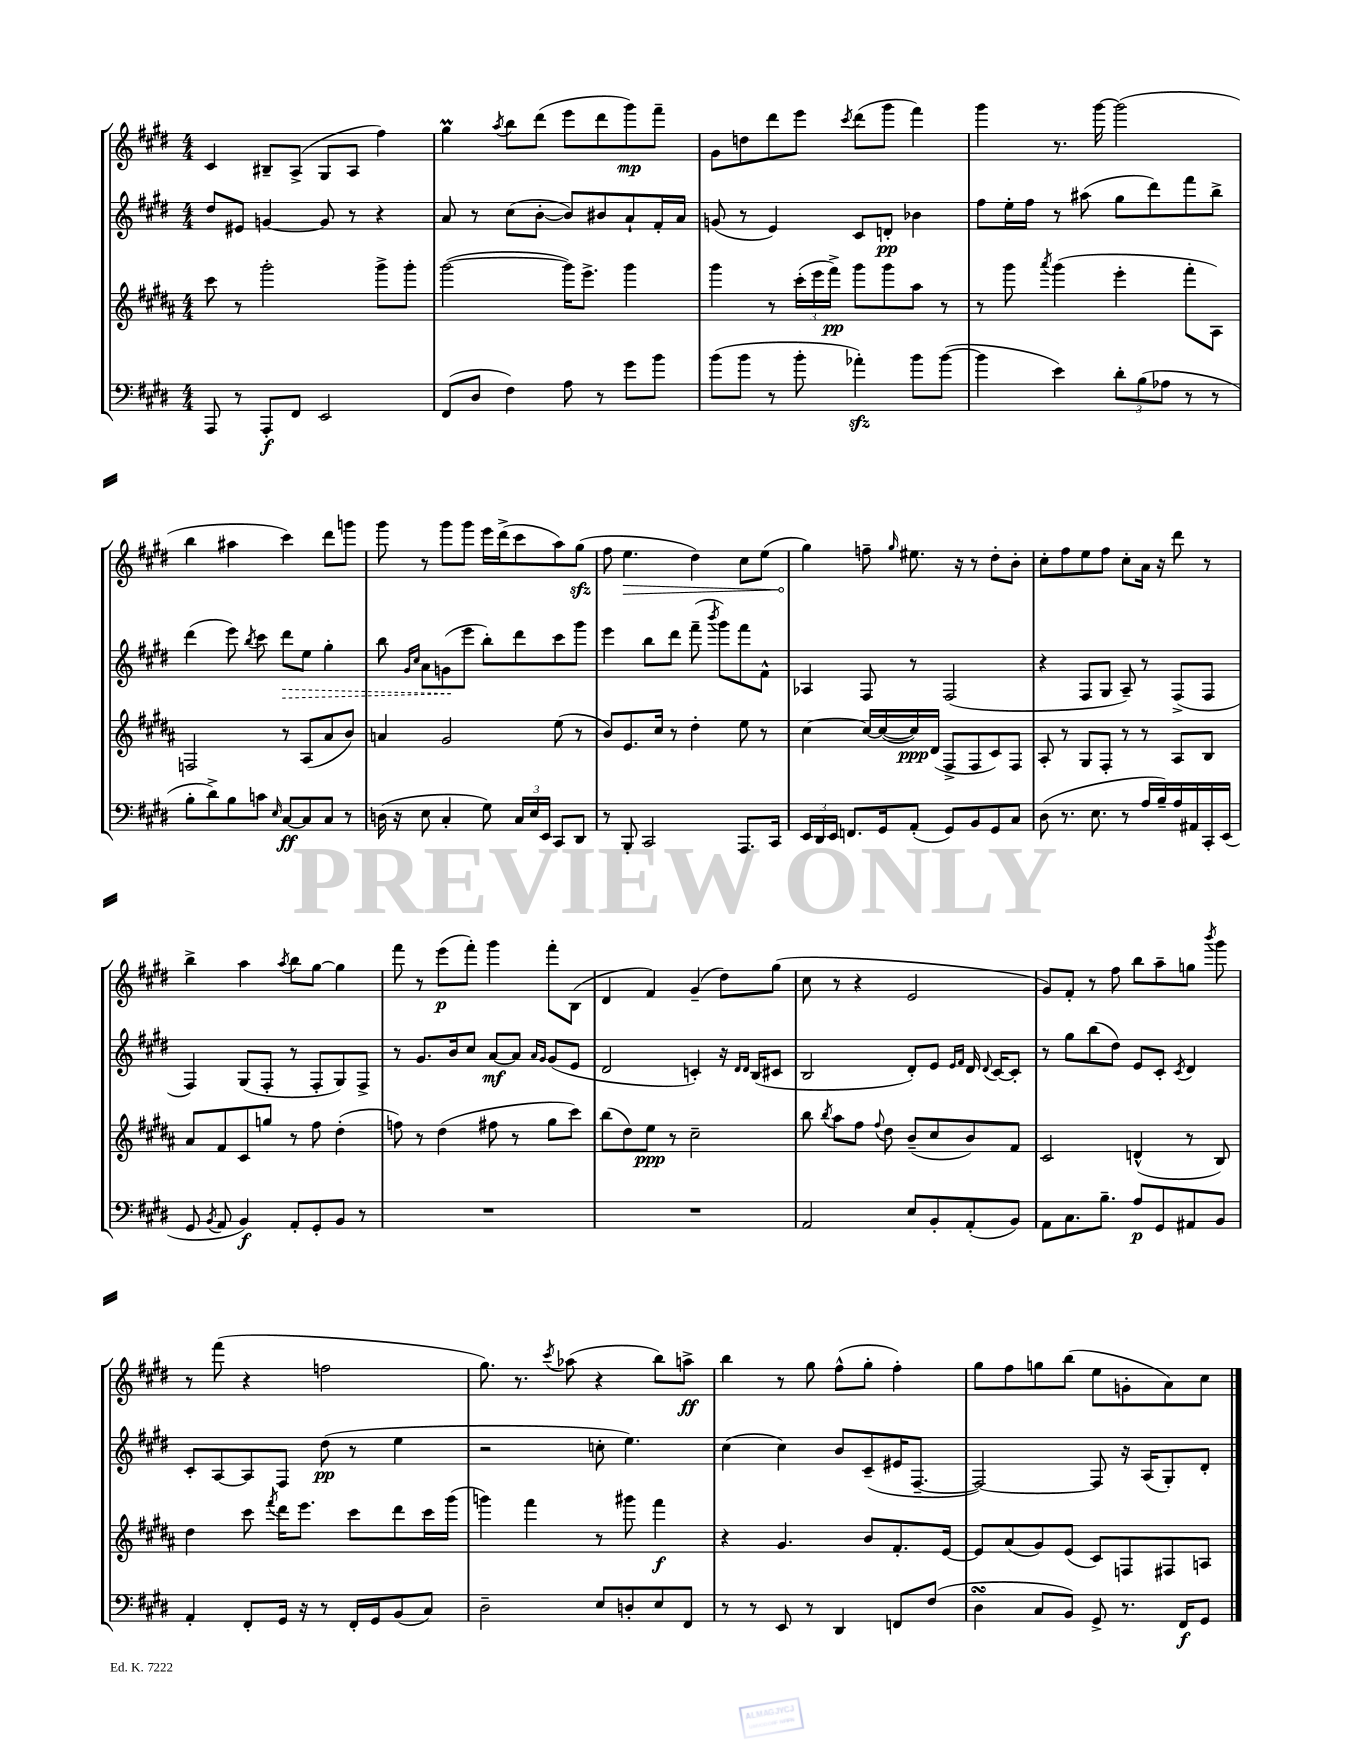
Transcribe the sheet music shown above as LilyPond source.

<<
\new StaffGroup <<
\new Staff = "s0" {
    \clef treble \key e \major \numericTimeSignature \time 4/4
    \autoBeamOff cis'4 bis8[-- a8]->( gis8[ a8] fis''4) |
    gis''4\prall \acciaccatura { a''8 } b''8[ dis'''8]( e'''8[ dis'''8 gis'''8\mp) fis'''8]-- |
    gis'8[ d''8 dis'''8 e'''8] \acciaccatura { cis'''8 } dis'''8[( gis'''8] fis'''4) |
    gis'''4 r8. gis'''16~ gis'''2( |
    b''4 ais''4 cis'''4) dis'''8[ g'''8] |
    gis'''8 r8 gis'''8[ gis'''8] e'''16[ dis'''16->( cis'''8 a''8) gis''8]\sfz( |
    fis''8 \once \override Hairpin.circled-tip = ##t e''4.\> dis''4) cis''8[ e''8]( |
    gis''4\!) f''8-- \grace { gis''16 } eis''8. r16 r8 dis''8[-. b'8]-. |
    cis''8[-. fis''8 e''8 fis''8] cis''8[-. a'16] r16 dis'''8 r8 |
    b''4-> a''4 \acciaccatura { a''8 } b''8[ gis''8]~ gis''4 |
    fis'''8 r8 e'''8[\p( fis'''8]-.) gis'''4 fis'''8[-. b8]( |
    dis'4 fis'4) gis'4--( dis''8[) gis''8]( |
    cis''8 r8 r4 e'2 |
    gis'8[) fis'8]-. r8 fis''8 b''8[ a''8-- g''8] \acciaccatura { b'''8 } gis'''8 |
    r8 fis'''8( r4 f''2 |
    gis''8.) r8. \acciaccatura { cis'''8 } aes''8( r4 b''8[) a''8]->\ff |
    b''4 r8 gis''8 fis''8[-^( gis''8]-. fis''4-.) |
    gis''8[ fis''8 g''8 b''8]( e''8[ g'8-. a'8) cis''8] \bar "|." |
}
\new Staff = "s1" {
    \clef treble \key e \major \numericTimeSignature \time 4/4
    \autoBeamOff dis''8[ eis'8] g'4~ g'8 r8 r4 |
    a'8 r8 cis''8[( b'8]~-. b'8[) bis'8 a'8-! fis'16-. a'16] |
    g'8( r8 e'4) cis'8[ d'8]-.\pp bes'4 |
    fis''8[ e''16-. fis''16] r8 ais''8( gis''8[ dis'''8) fis'''8 b''8]-> |
    dis'''4( e'''8) \acciaccatura { b''8 } cis'''8 \once \override Hairpin.style = #'dashed-line dis'''8[\> e''8] gis''4-. |
    b''8 \grace { gis'16[ cis''16] } a'8[ g'8\!( e'''8] b''8[-.) dis'''8 cis'''8 gis'''8] |
    e'''4 b''8[ dis'''8] fis'''8--( \acciaccatura { b'''8 } gis'''8[) fis'''8 fis'8]-^ |
    aes4 fis8 r8 fis2( |
    r4 fis8[ gis8] a8--) r8 fis8[->( fis8] |
    fis4) gis8[( fis8]-. r8 fis8[-. gis8) fis8]-> |
    r8 gis'8.[ b'16 cis''8] a'8[~\mf a'8] \grace { a'16[ gis'16] } gis'8[( e'8] |
    dis'2 c'4-.) r16 \grace { dis'16[ dis'16] } b16[( cis'8] |
    b2 dis'8[-.) e'8] \grace { e'16[ fis'16] } dis'16 \appoggiatura { dis'8 } cis'16[~ cis'8]-. |
    r8 gis''8[ b''8( dis''8]) e'8[ cis'8]-. \acciaccatura { cis'8 } dis'4 |
    cis'8[-. a8~ a8 fis8] dis''8\pp( r8 e''4 |
    r2 c''8-. e''4.) |
    cis''4( cis''4) b'8[ cis'8--( eis'16 fis8.]~-- |
    fis2~) fis8 r16 a16[( gis8-.) dis'8]-. \bar "|." |
}
\new Staff = "s2" {
    \clef treble \key b \major \numericTimeSignature \time 4/4
    \autoBeamOff cis'''8 r8 gis'''2-. gis'''8[-> gis'''8]-. |
    gis'''2~( gis'''16[) e'''8.]-> gis'''4 |
    gis'''4 r8 \tuplet 3/2 { cis'''16[-.( e'''16 fis'''16]->\pp) } gis'''8[ gis'''8 ais''8] r8 |
    r8 gis'''8 \acciaccatura { ais'''8 } gis'''4( e'''4-. fis'''8[-. ais8]) |
    f2 r8 ais8[( ais'8 b'8]) |
    a'4 gis'2 e''8( r8 |
    b'8[) e'8. cis''16] r8 dis''4-. e''8 r8 |
    cis''4~ cis''16[~ cis''16~( cis''16\ppp) dis'16]( fis8[-> fis8 cis'8) fis8] |
    ais8-. r8 gis8[ fis8]-. r8 r8 ais8[ b8] |
    ais'8[ fis'8 cis'8 g''8] r8 fis''8 dis''4-.( |
    f''8) r8 dis''4( fis''8 r8 gis''8[ cis'''8]) |
    b''8[( dis''8) e''8]\ppp r8 cis''2-- |
    b''8 \acciaccatura { b''8 } ais''8[ fis''8] \appoggiatura { fis''8 } dis''8 b'8[--( cis''8 b'8) fis'8] |
    cis'2 d'4-^( r8 b8) |
    dis''4 cis'''8 \acciaccatura { fis'''8 } dis'''16[ e'''8.] cis'''8[ dis'''8 cis'''16 gis'''16]( |
    g'''4) fis'''4 r8 gis'''8 fis'''4\f |
    r4 gis'4. b'8[ fis'8.-. e'16]~ |
    e'8[ ais'8( gis'8) e'8]( cis'8[) f8 fis8 a8] \bar "|." |
}
\new Staff = "s3" {
    \clef bass \key e \major \numericTimeSignature \time 4/4
    \autoBeamOff a,,8 r8 a,,8[-.\f fis,8] e,2 |
    fis,8[( dis8] fis4) a8 r8 gis'8[ b'8] |
    b'8[( b'8] r8 b'8-. aes'4-.\sfz) b'8[ b'8]~( |
    b'4 e'4) \tuplet 3/2 { dis'8[-. b8( aes8] } r8 r8 |
    b8[-. dis'8->) b8 c'8] \grace { e16 } cis8[~\ff cis8 cis8] r8 |
    d16( r16 e8 cis4-. gis8) \tuplet 3/2 { cis16[ e16 e,16] } cis,8[ dis,8] |
    r8 b,,8-. cis,2 a,,8.[ cis,16] |
    \tuplet 3/2 { e,16[ dis,16 e,16] } f,8.[ gis,16 a,8]-.( gis,8[) b,8 gis,8 cis8] |
    dis8( r8. e8. r8 a16[ b16--) a16 ais,16 cis,16-. e,16]( |
    gis,8 \acciaccatura { b,8 } a,8 b,4\f) a,8[-. gis,8-. b,8] r8 |
    R1 |
    R1 |
    a,2 e8[ b,8-. a,8-.( b,8]) |
    a,8[ cis8. b8.]-- a8[\p gis,8 ais,8 b,8] |
    a,4-. fis,8[-. gis,16] r16 r8 fis,16[-. gis,16 b,8( cis8]) |
    dis2-- e8[ d8-. e8 fis,8] |
    r8 r8 e,8 r8 dis,4 f,8[ fis8]( |
    dis4\turn cis8[ b,8]) gis,8-> r8. fis,16[\f gis,8] \bar "|." |
}
>>
>>
\layout { \context { \Score \remove "Bar_number_engraver" } }
